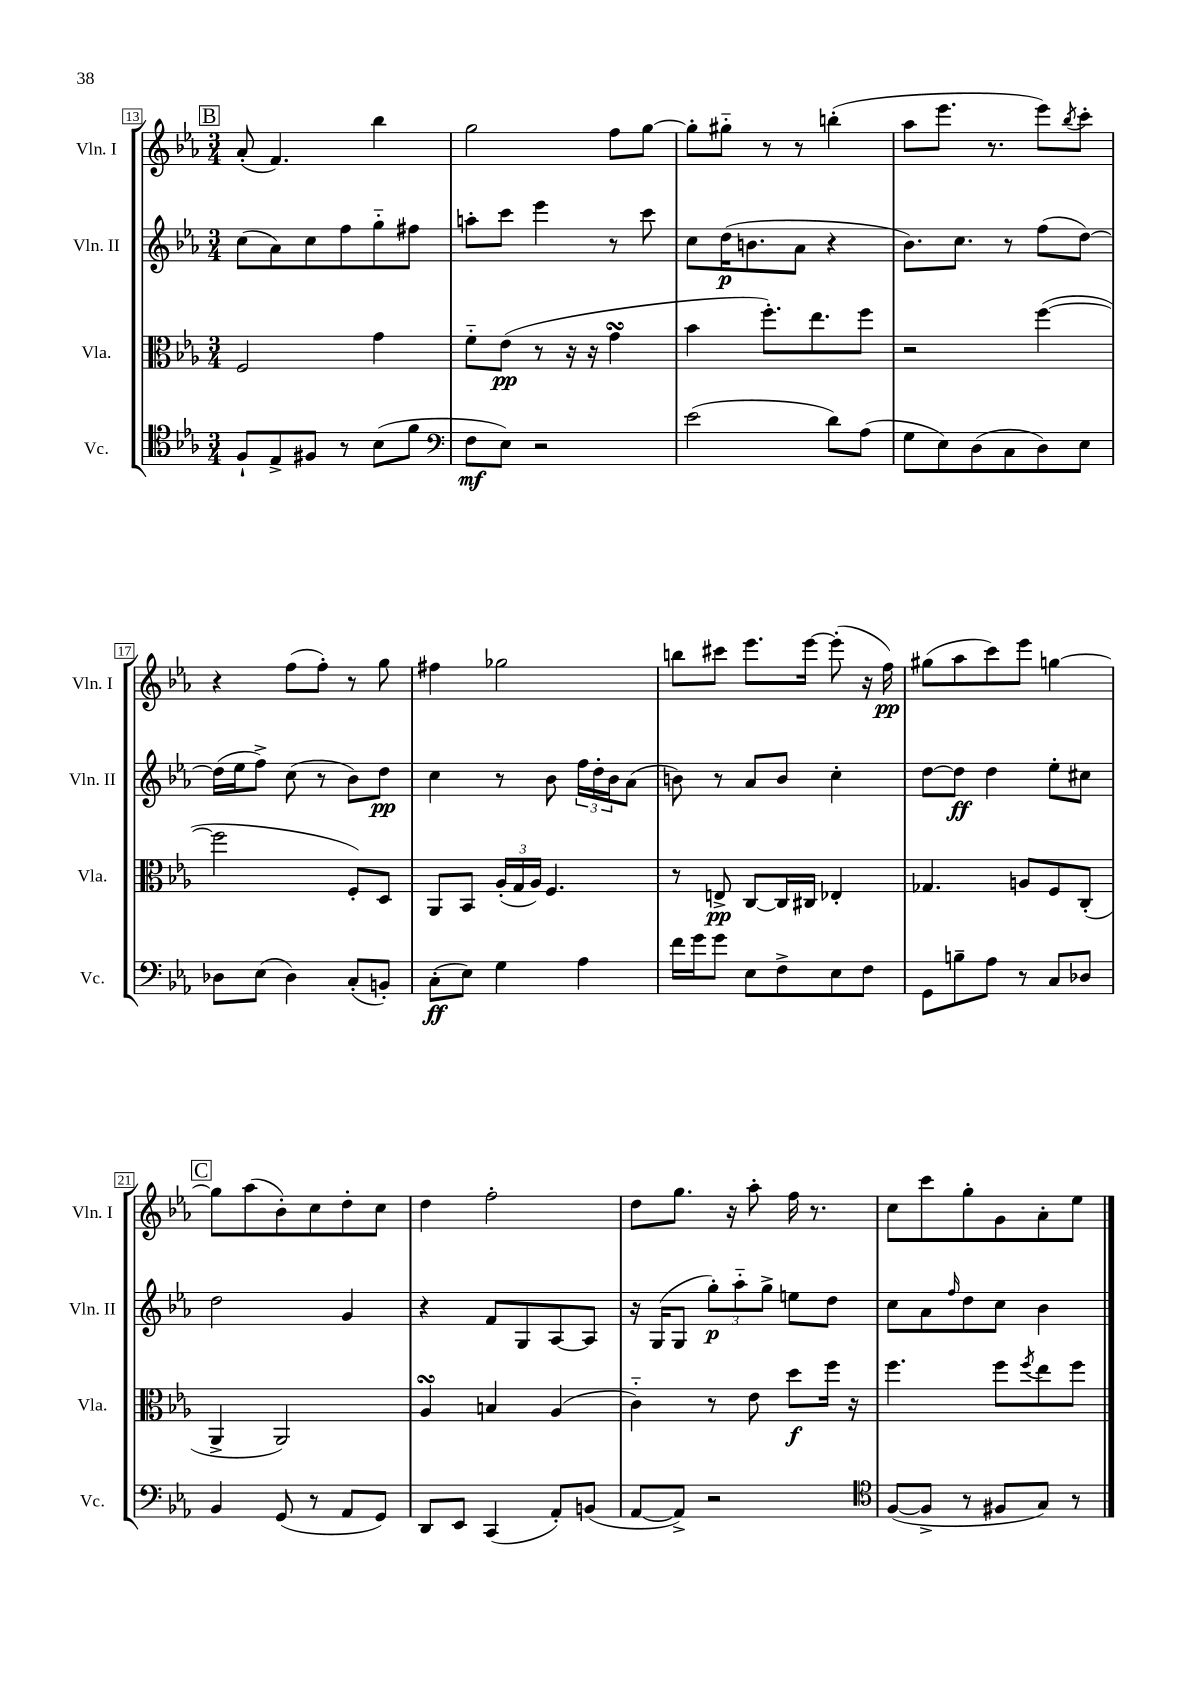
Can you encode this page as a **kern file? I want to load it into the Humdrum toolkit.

**kern	**dynam	**kern	**dynam	**kern	**dynam	**kern	**dynam
*part4	*part4	*part3	*part3	*part2	*part2	*part1	*part1
*staff4	*staff4	*staff3	*staff3	*staff2	*staff2	*staff1	*staff1
*I"Vc.	*	*I"Vla.	*	*I"Vln. II	*	*I"Vln. I	*
*I'Vc.	*	*I'Vla.	*	*I'Vln. II	*	*I'Vln. I	*
*clefC4	*	*clefC3	*	*clefG2	*	*clefG2	*
*k[b-e-a-]	*	*k[b-e-a-]	*	*k[b-e-a-]	*	*k[b-e-a-]	*
*M3/4	*	*M3/4	*	*M3/4	*	*M3/4	*
!!LO:REH:place=s1:t=B
=13	=13	=13	=13	=13	=13	=13	=13
8F`/L	.	2F/	.	(8cc\L	.	(8a-'/	.
8E-^/	.	.	.	8a-\)	.	4.f/)	.
8F#X/J	.	.	.	8cc\	.	.	.
8r	.	.	.	8ff\	.	.	.
(8B-\L	.	4g\	.	8gg\	.	4bb-\	.
8f\J	.	.	.	8ff#X\J	.	.	.
=14	=14	=14	=14	=14	=14	=14	=14
*clefF4	*	*	*	*	*	*	*
8F\L	mf	8f\L	.	8aan'\L	.	2gg\	.
8E-\J)	.	(8e-\J	pp	8ccc\J	.	.	.
2r	.	8r	.	4eee-\	.	.	.
.	.	16r	.	.	.	.	.
.	.	16r	.	.	.	.	.
.	.	4gsSsS\	.	8r	.	8ff\L	.
.	.	.	.	8ccc\	.	[8gg\J	.
=15	=15	=15	=15	=15	=15	=15	=15
(2e-\	.	4b-\	.	8cc\L	.	8gg'\L]	.
.	.	.	.	(16dd\K	p	8gg#X\J	.
.	.	.	.	8.bn\	.	.	.
.	.	8.ff'\L)	.	.	.	8r	.
.	.	.	.	8a-\J	.	8r	.
.	.	8.ee-\	.	.	.	.	.
8d\L)	.	.	.	4r	.	(4bbn'\	.
(8A-\J	.	8ff\J	.	.	.	.	.
=16	=16	=16	=16	=16	=16	=16	=16
8G\L	.	2r	.	8.b-\L)	.	8aa-\L	.
8E-\)	.	.	.	.	.	8.eee-\J	.
.	.	.	.	8.cc\J	.	.	.
(8D\	.	.	.	.	.	.	.
.	.	.	.	.	.	8.r	.
8C\	.	.	.	8r	.	.	.
8D\)	.	([4ff\	.	(8ff\L	.	8eee-\L)	.
.	.	.	.	.	.	8qbb-/	.
8E-\J	.	.	.	[8dd\J)	.	8ccc'\J	.
!!LO:LB:g=z
=17	=17	=17	=17	=17	=17	=17	=17
8D-X\L	.	2ff\]	.	(16dd\LL]	.	4r	.
.	.	.	.	16ee-\J	.	.	.
(8E-\J	.	.	.	8ff^\J)	.	.	.
4D-\)	.	.	.	(8cc\	.	(8ff\L	.
.	.	.	.	8r	.	8ff'\J)	.
(8C'/L	.	8F'/L)	.	8b-\L)	.	8r	.
8BBn'/J)	.	8D/J	.	8dd\J	pp	8gg\	.
=18	=18	=18	=18	=18	=18	=18	=18
(8C'\L	ff	8AA-/L	.	4cc\	.	4ff#X\	.
8E-\J)	.	8BB-/J	.	.	.	.	.
4G\	.	(24A-'/LL	.	8r	.	2gg-X\	.
.	.	24G/	.	.	.	.	.
.	.	24A-/JJ)	.	.	.	.	.
.	.	4.F/	.	8b-\	.	.	.
4A-\	.	.	.	24ff\LL	.	.	.
.	.	.	.	24dd'\	.	.	.
.	.	.	.	24b-\J	.	.	.
.	.	.	.	(8a-\J	.	.	.
=19	=19	=19	=19	=19	=19	=19	=19
16f\LL	.	8r	.	8bn\)	.	8bbn\L	.
16g\J	.	.	.	.	.	.	.
8g\J	.	8En^/	pp	8r	.	8ccc#X\J	.
8E-\L	.	[8C/L	.	8a-/L	.	8.eee-\L	.
8F^\	.	16C/L]	.	8b/J	.	.	.
.	.	16C#X/JJ	.	.	.	[16eee-\Jk	.
8E-\	.	4E-X'/	.	4cc'\	.	(8eee-'\]	.
8F\J	.	.	.	.	.	16r	.
.	.	.	.	.	.	16ff\)	pp
=20	=20	=20	=20	=20	=20	=20	=20
8GG\L	.	4.G-X/	.	[8dd\L	.	(8gg#X\L	.
8Bn~\	.	.	.	8dd\J]	ff	8aa-\	.
8A-\J	.	.	.	4dd\	.	8ccc\)	.
8r	.	8An/L	.	.	.	8eee-\J	.
8C/L	.	8F/	.	8ee-'\L	.	[4ggn\	.
8D-X/J	.	(8C'/J	.	8cc#X\J	.	.	.
!!LO:LB:g=z
!!LO:REH:place=s1:t=C
=21	=21	=21	=21	=21	=21	=21	=21
4BB-/	.	4AA-^/	.	2dd\	.	8gg\L]	.
.	.	.	.	.	.	(8aa-\	.
(8GG/	.	2AA-/)	.	.	.	8b-'\)	.
8r	.	.	.	.	.	8cc\	.
8AA-/L	.	.	.	4g/	.	8dd'\	.
8GG/J)	.	.	.	.	.	8cc\J	.
=22	=22	=22	=22	=22	=22	=22	=22
8DD/L	.	4A-sSSs/	.	4r	.	4dd\	.
8EE-/J	.	.	.	.	.	.	.
(4CC/	.	4Bn/	.	8f/L	.	2ff'\	.
.	.	.	.	8G/	.	.	.
8AA-'/L)	.	(4A-/	.	[8A-/	.	.	.
(8BBn/J	.	.	.	8A-/J]	.	.	.
=23	=23	=23	=23	=23	=23	=23	=23
[8AA-/L	.	4c\)	.	16r	.	8dd\L	.
.	.	.	.	(16G/KL	.	.	.
8AA-^/J])	.	.	.	8G/J	.	8.gg\J	.
2r	.	8r	.	12gg'\L)	p	.	.
.	.	.	.	.	.	16r	.
.	.	.	.	12aa-\	.	.	.
.	.	8e-\	.	.	.	8aa-'\	.
.	.	.	.	12gg^\J	.	.	.
.	.	8dd\L	f	8een\L	.	16ff\	.
.	.	.	.	.	.	8.r	.
.	.	16ff\Jk	.	8dd\J	.	.	.
.	.	16r	.	.	.	.	.
=24	=24	=24	=24	=24	=24	=24	=24
*clefC4	*	*	*	*	*	*	*
([8F/L	.	4.ff\	.	8cc\L	.	8cc\L	.
8F^/J]	.	.	.	8a-\	.	8ccc\	.
.	.	.	.	16qqff/	.	.	.
8r	.	.	.	8dd\	.	8gg'\	.
8F#X/L	.	8ff\L	.	8cc\J	.	8g\	.
.	.	8qff/	.	.	.	.	.
8G/J)	.	8ee-\	.	4b-\	.	8a-'\	.
8r	.	8ff\J	.	.	.	8ee-\J	.
==	==	==	==	==	==	==	==
*-	*-	*-	*-	*-	*-	*-	*-
